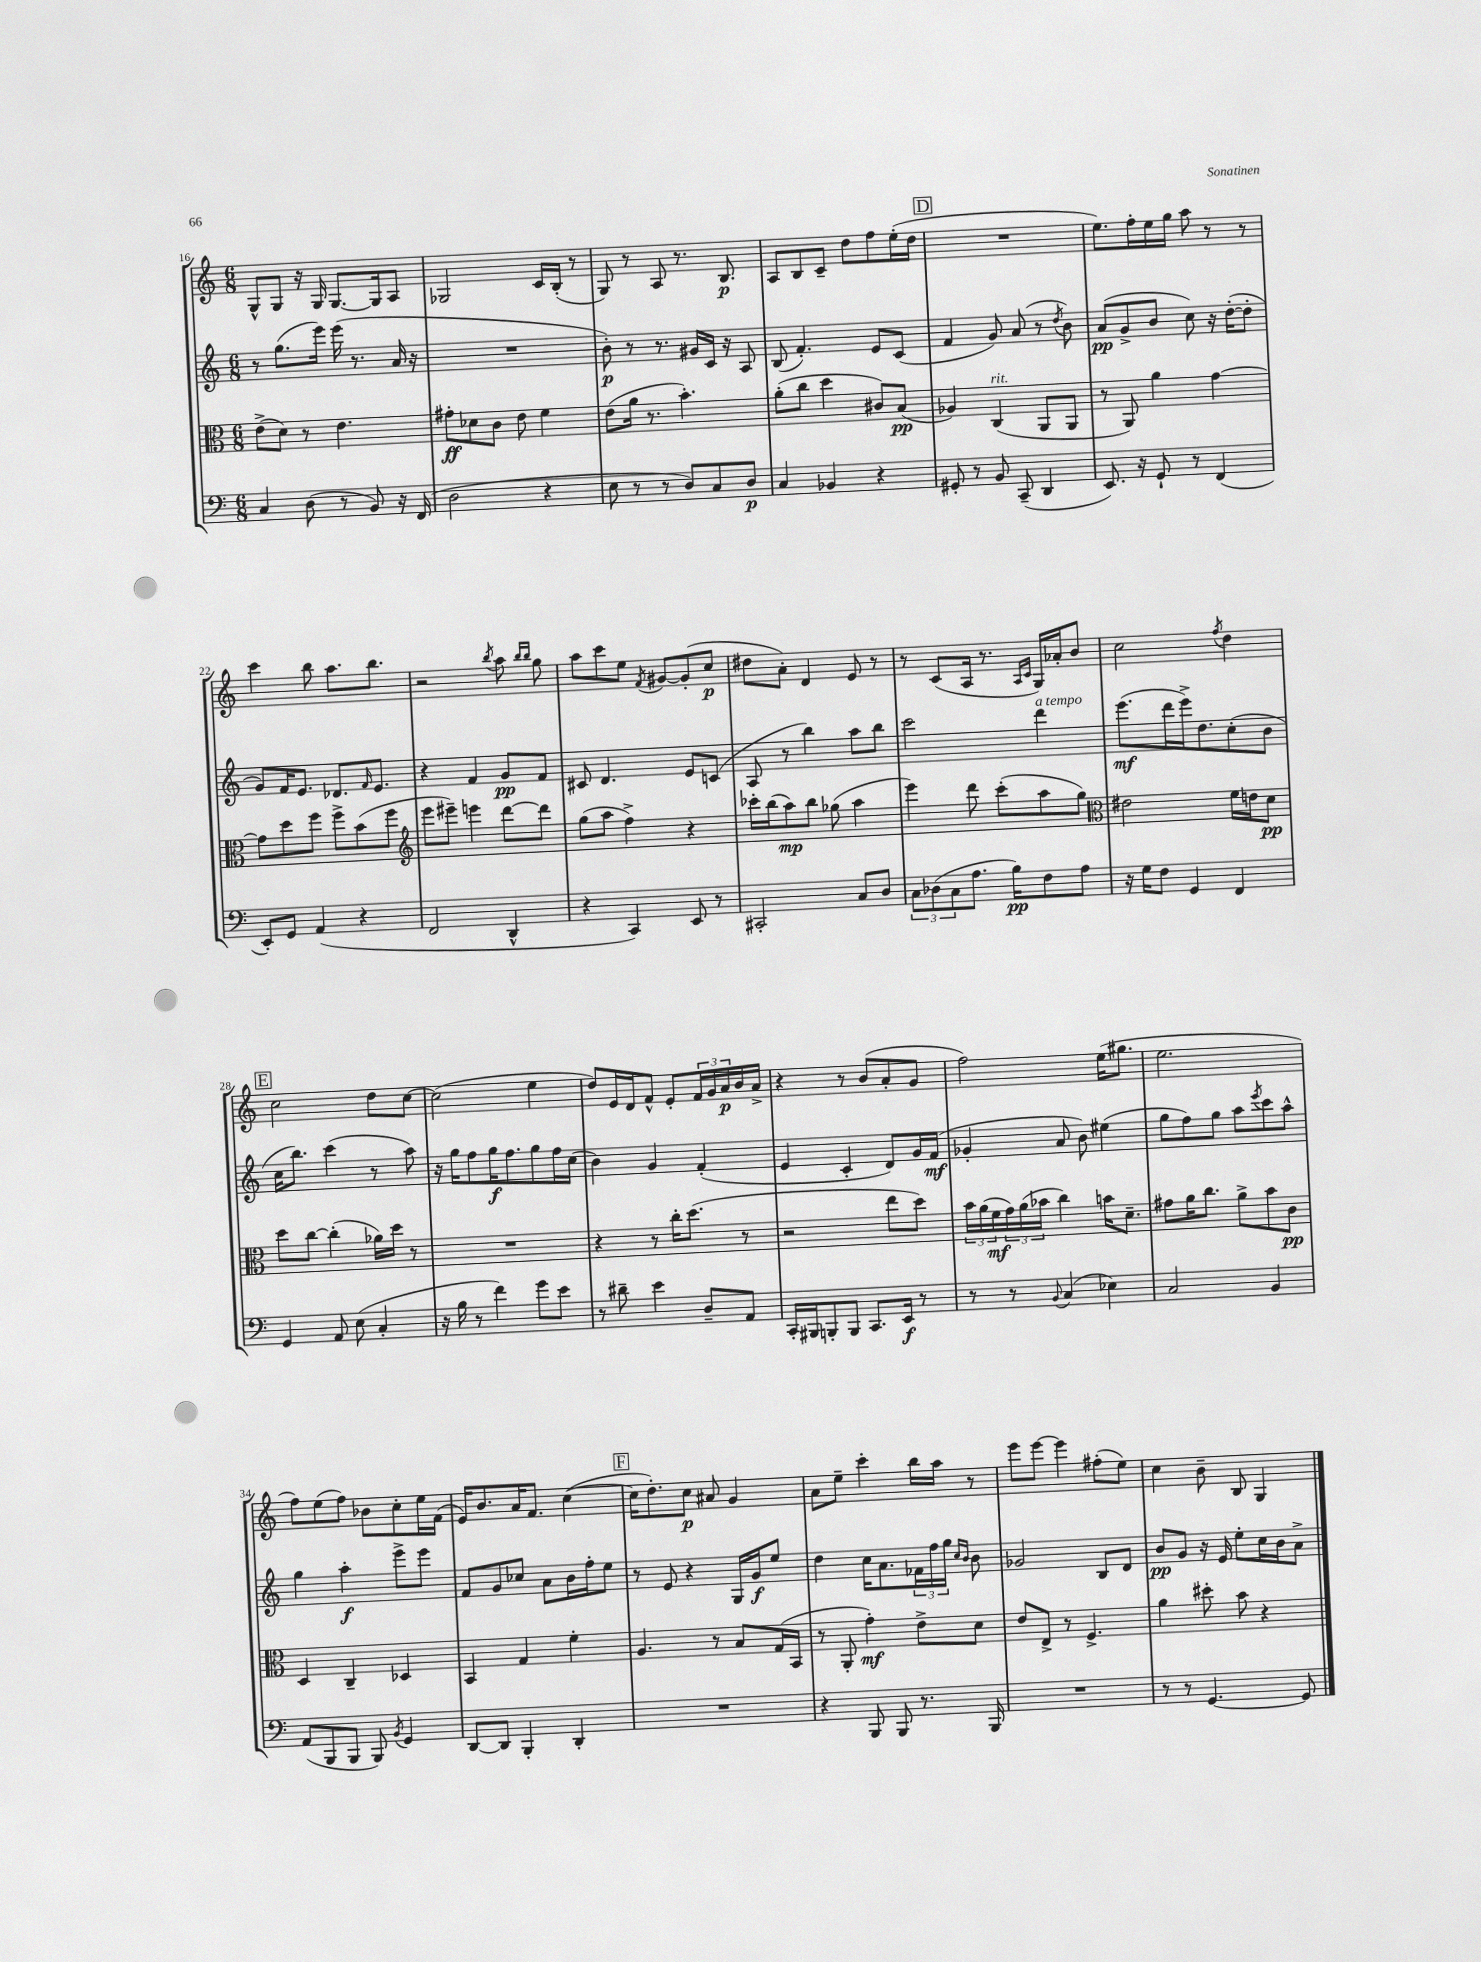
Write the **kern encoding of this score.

**kern	**kern	**kern	**kern
*staff4	*staff3	*staff2	*staff1
*clefF4	*clefC3	*clefG2	*clefG2
*k[]	*k[]	*k[]	*k[]
*M6/8	*M6/8	*M6/8	*M6/8
4C	(8e^	8r	8G^^
.	8d)	(8.gg	8G
(8D	8r	.	16r
.	.	16eee)	16G
8r	4.e	(16eee	[8.G
.	.	8.r	.
8BB)	.	.	.
.	.	.	16G]
16r	.	16a	8A
(16FF	.	16r	.
=	=	=	=
2D	8g#'	2.r	2G-
.	8d-	.	.
.	8c	.	.
.	8e	.	.
4r	4f	.	16c
.	.	.	(16B'
.	.	.	8r
=	=	=	=
8E	(8e	8b')	8G)
8r	16a	8r	8r
.	8.r	.	.
8r	.	8.r	8A
8D)	4.b')	.	8.r
.	.	16g#	.
8C	.	16c	.
.	.	16r	8.B
8D	.	8A	.
=	=	=	=
4C	(8a'	(8B	8A
.	8cc	4.f')	8B
4BB-	4dd	.	8c~
.	.	.	8dd
4r	8c#)	8e	8ff
.	(8B	(8c	(16ee'
.	.	.	16dd
=	=	=	=
8GG#'	4A-)	4f	2.r
8r	.	.	.
8BB	(4C	8g)	.
(8CC~	.	(8a	.
4DD	8AA	8r	.
.	.	8qdd	.
.	8AA	8b)	.
=	=	=	=
8.EE)	8r	(8a	8.ee)
.	8AA)	8g^	.
16r	.	.	16ff'
8GG`	4a	8b	16ee
.	.	.	16gg
8r	.	8cc)	8aa
(4FF	[4g	16r	8r
.	.	([16dd'	.
.	.	8dd']	8r
=	=	=	=
8EE')	8g]	8g)	4ccc
8GG	8dd	16f	.
.	.	8.e	.
(4AA	8ff	.	8bb
.	8ff^	8.d-	8.aa
4r	(8b	.	.
.	.	16qqf	.
.	.	8.e	8.bb
.	8ff	.	.
=	=	=	=
*	*clefG2	*	*
2FF	8eee	4r	2r
.	8eee#~)	.	.
.	4eee	4f	.
.	.	.	8qbb
4DD^^	[8ddd	8g	8aa
.	.	.	16qqbb
.	.	.	16qqbb
.	8ddd]	8f	8gg
=	=	=	=
4r	(8gg	8c#	8aa
.	8aa	4.d	8ccc
4CC)	4ff^)	.	8ee
.	.	.	8qf
.	.	.	[8g#
8EE	4r	8e	(8g#']
8r	.	(8c	8cc
=	=	=	=
2CC#'	16ccc-'	8A	8dd#
.	(16bb	.	.
.	8aa)	8r	8a')
.	8bb	4bb)	4d
.	(8gg-	.	.
8C	4aa	8aa	8e
8D	.	8bb	8r
=	=	=	=
12C	4eee)	2ccc	8r
(12D-	.	.	.
.	.	.	(8c
12C	.	.	.
8.A	8ddd	.	16A
.	.	.	8.r
.	(8ccc'	.	.
16B)	.	.	.
.	.	.	16qqA
.	.	.	16qqc
8F	8aa	4ddd	16G)
.	.	.	16a-'
8A	8gg)	.	8b
=	=	=	=
*	*clefC3	*	*
16r	2e#	(8.eee	2cc
16G	.	.	.
8F	.	.	.
.	.	16ddd	.
4GG	.	16eee^)	.
.	.	8.dd	.
.	.	.	8qff
4FF	16f	(8cc'	4dd
.	16e	.	.
.	8d	8b	.
=	=	=	=
4GG	8dd	16cc	2cc
.	.	8.bb)	.
.	[8cc	.	.
8AA	(4cc']	(4ccc	.
(8E	.	.	.
4C'	16a-)	8r	8dd
.	16dd	.	.
.	8r	8aa)	[8cc
=	=	=	=
16r	2.r	16r	(2cc]
16B	.	16gg	.
8r	.	8ff	.
4f)	.	16gg	.
.	.	8.ff	.
8g	.	8gg	4ee
8e	.	16ff	.
.	.	(16cc	.
=	=	=	=
8r	4r	4b)	8dd)
8d#~	.	.	16e
.	.	.	16d
4e	8r	4g	8f^^
.	16cc'	.	8e'
.	(8.dd	.	.
8D~	.	(4f'	24f
.	.	.	24g
.	.	.	24a
8AA	8r	.	16b
.	.	.	16a^
=	=	=	=
16CC'	2r	4e	4r
16BBB#	.	.	.
8BBB'	.	.	.
8BBB	.	4c'	8r
8.CC	.	.	(8b
.	8ee	8d)	8a'
16EE	.	.	.
8r	8dd)	16g	8g
.	.	(16f	.
=	=	=	=
8r	24b	4g-'	2ff)
.	(24a	.	.
.	24f	.	.
8r	24g)	.	.
.	(24a	.	.
.	24b-	.	.
8qqBB	.	.	.
(4C	4cc)	8a	.
.	.	8b)	.
4E-)	16b	(4ee#	(16ee
.	8.d~	.	8.gg#
=	=	=	=
2C	8g#	8gg	2.ee
.	16a	8ff)	.
.	8.cc	.	.
.	.	8gg	.
.	8a^	8aa	.
.	.	8qeee	.
4BB	8b	8ccc	.
.	8c	8aa^^	.
=	=	=	=
(8AA	4D	4gg	8ff)
8BBB	.	.	(8ee
8BBB	4C~	4aa'	8ff)
8BBB)	.	.	8b-
8qBB	.	.	.
4GG	4D-	8eee^	8cc'
.	.	8eee	16ee
.	.	.	(16f
=	=	=	=
[8DD	4BB	8f	16e)
.	.	.	8.b
8DD]	.	8g	.
4BBB'	4G	8cc-	16a
.	.	.	8.f
.	.	8a	.
4DD'	4f'	16b	([4cc
.	.	16ff'	.
.	.	8ee	.
=	=	=	=
2.r	4.A	8r	16cc]
.	.	.	8.dd')
.	.	8e	.
.	.	4r	8cc
.	8r	.	8a#
.	8B	16G	4g
.	.	16g	.
.	(16G	8ee	.
.	16BB	.	.
=	=	=	=
4r	8r	4dd	8a
.	8AA'	.	8ee~
8BBB	4g')	16cc	4ccc'
.	.	8.a	.
8BBB	.	.	.
8.r	8e^	24f-	16bb
.	.	24ff	.
.	.	.	16aa
.	.	24gg	.
.	.	16qqcc	.
.	.	16qqb	.
.	8d	8b	8r
16BBB	.	.	.
=	=	=	=
2.r	8e	2g-	8eee
.	8E^	.	[8eee
.	8r	.	4eee]
.	4.F^	.	.
.	.	8B	(8ff#'
.	.	8d	8ee)
=	=	=	=
8r	4a	8b	4cc
8r	.	8g	.
[4.GG	8dd#'	16r	8b~
.	.	16e	.
.	8b	8ee'	8B
.	4r	16cc	4G
.	.	16b	.
8GG]	.	8a^	.
==	==	==	==
*-	*-	*-	*-
